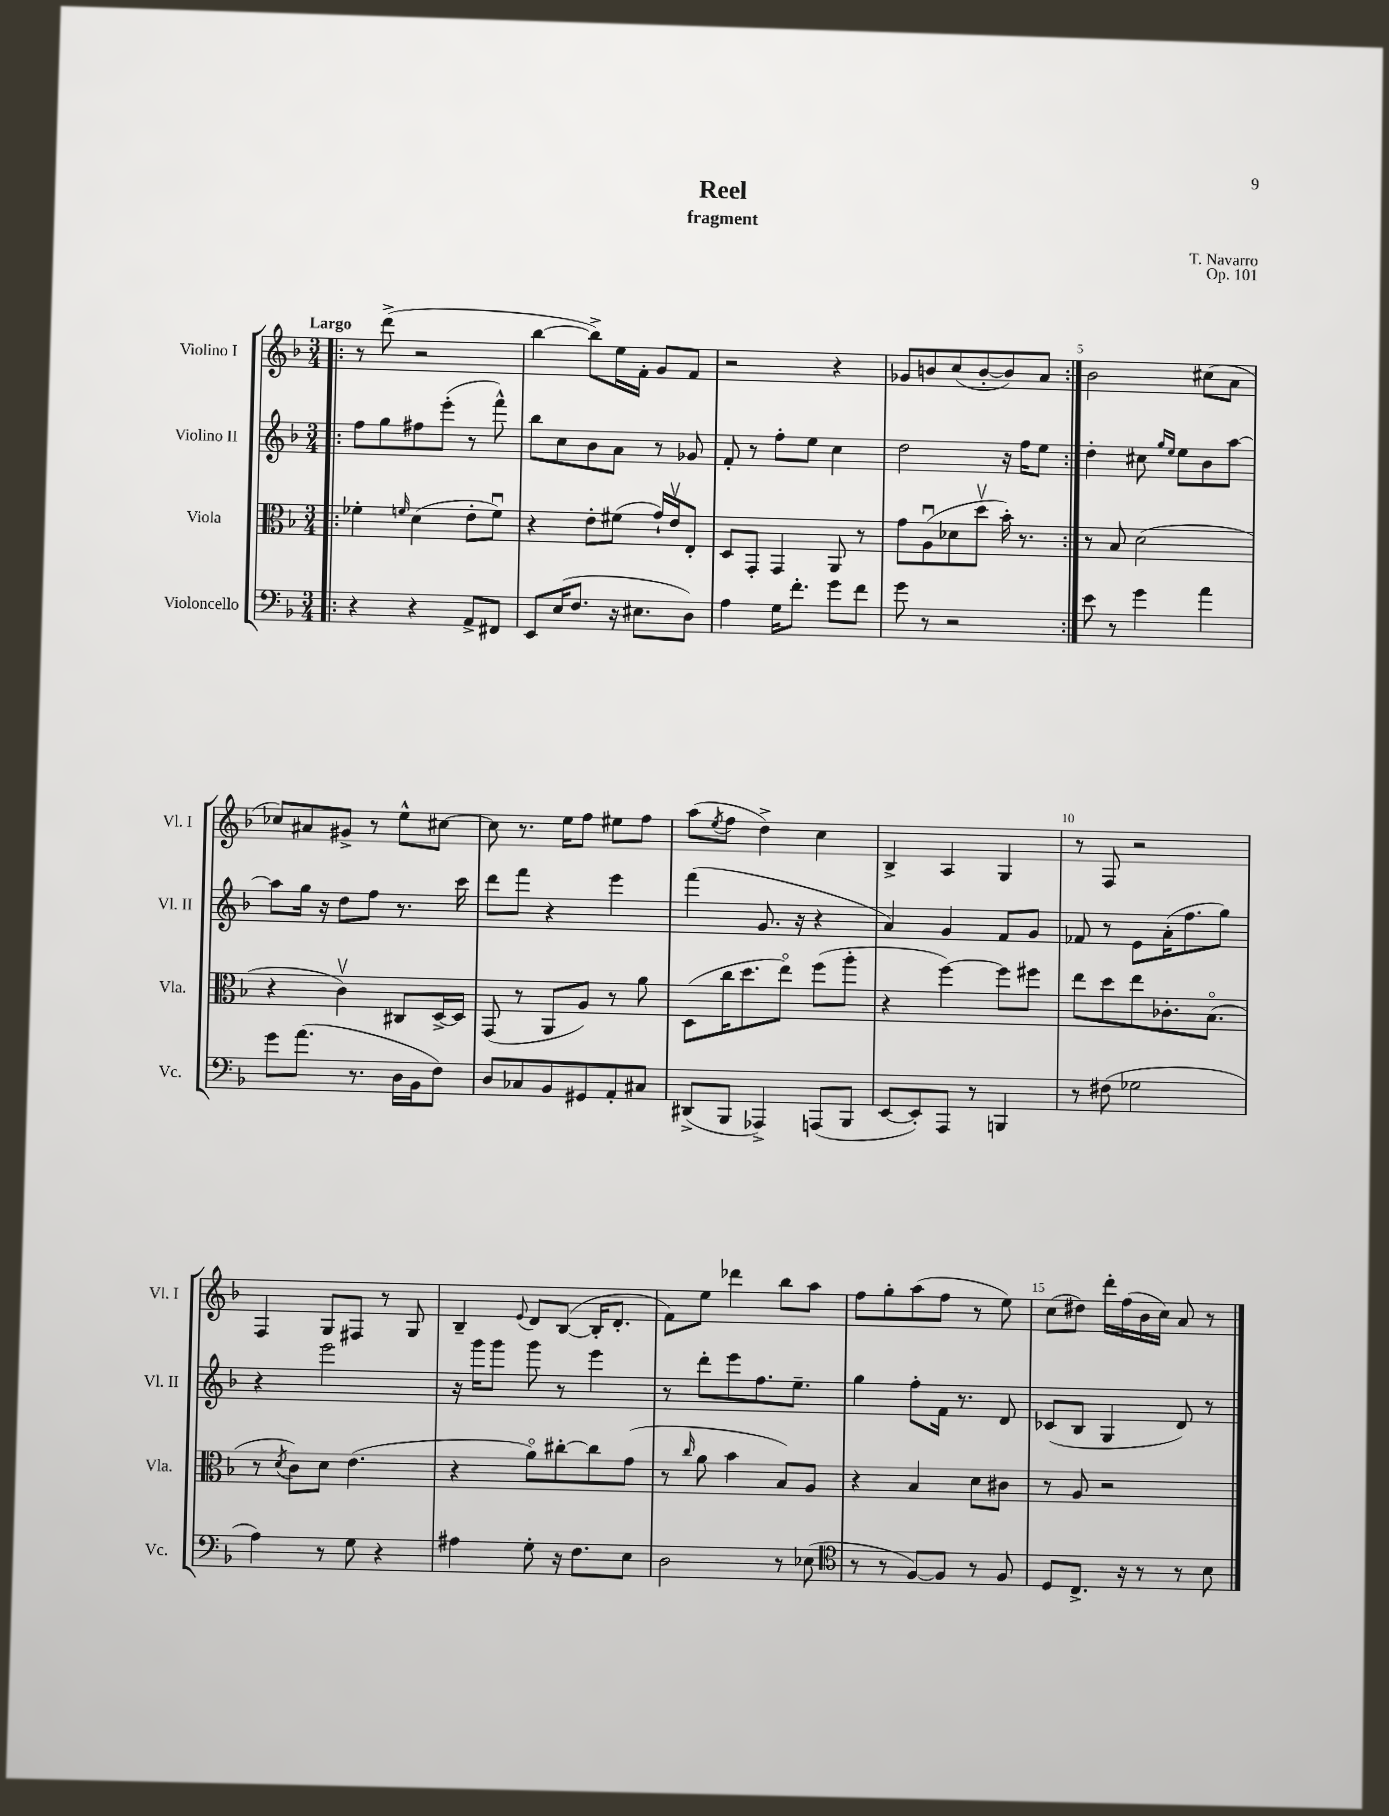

**kern	**kern	**kern	**kern
*staff4	*staff3	*staff2	*staff1
*clefF4	*clefC3	*clefG2	*clefG2
*k[b-]	*k[b-]	*k[b-]	*k[b-]
*M3/4	*M3/4	*M3/4	*M3/4
=!|:	=!|:	=!|:	=!|:
4r	4f-'\	8ff\L	8r
.	.	8gg\	(8ddd^\
.	16qqf/	.	.
4r	(4d\	8ff#\	2r
.	.	(8eee'\J	.
8AA^/L	8e'\L	8r	.
8FF#/J	8fu\J)	8fff^^\)	.
=	=	=	=
8EE/L	4r	8bb-\L	[4bb-\
(16E/K	.	8cc\	.
8.F/J	.	.	.
.	8e'\L	8b-\	8bb-^\]L)
16r	(8f#\J	8a\J	16ee\L
8.E#\L	.	.	16f'\JJ
.	16g`/LL)	8r	8g/L
.	16ev/J	.	.
8D\J)	8E'/J	8g-/	8f/J
=	=	=	=
4A\	8D/L	8f'/	2r
.	8GG'/J	8r	.
16G\LK	4GG/	8ff'\L	.
8.f'\J	.	.	.
.	.	8ee\J	.
8g\L	8AA/	4cc\	4r
8f\J	8r	.	.
=	=	=	=
8g\	8g\L	2dd\	8g-/L
8r	(8Au\	.	8b/
2r	8d-\	.	(8cc/
.	8ddv\J	.	[8b'/
.	16b-'\)	16r	8b/])
.	8.r	16ff\LK	.
.	.	8ee\J	8a/J
=:|!	=:|!	=:|!	=:|!
8e\	8r	4dd'\	2b-\
8r	8B-/	.	.
4g\	(2d\	8cc#\	.
.	.	16qqgg/LL	.
.	.	16qqee/JJ	.
.	.	8ee\L	.
4a\	.	8b-\	(8cc#\L
.	.	[8aa\J	8a\J
=	=	=	=
8g\L	4r	8aa\]L	8cc-/L)
(8.a\J	.	16gg\Jk	8a#/
.	.	16r	.
.	4cv\)	8dd\L	8g#^/J
8.r	.	.	.
.	.	8ff\J	8r
16D\LL	8C#/L	8.r	8ee^^\L
16BB-\J	.	.	.
8F\J)	[16D^/L	.	[8cc#\J
.	16D/]JJ	16ccc\	.
=	=	=	=
8D/L	(8GG/	8ddd\L	8cc#\]
8C-/	8r	8fff\J	8.r
8BB-/	8AA/L	4r	.
.	.	.	16ee\LK
8GG#/	8A/J)	.	8ff\J
8AA'/	8r	4eee\	8ee#\L
8C#/J	8a\	.	8ff\J
=	=	=	=
(8DD#^/L	(8D\L	(4fff\	(8aa\L
.	.	.	8qee/
8BBB-/J	16cc\K	.	8ff\J
.	8.dd\	.	.
4AAA-^/)	.	8.g/	4dd^\)
.	8eeo\J)	.	.
.	.	16r	.
(8AAA/L	(8ff\L	4r	4cc\
8BBB-/J	8aa'\J	.	.
=	=	=	=
[8EE/L	4r	4a/)	4B-^/
8EE'/])	.	.	.
8AAA/J	[4ff\)	4g/	4A/
8r	.	.	.
4BBB/	8ff\]L	8f/L	4G/
.	8ff#\J	8g/J	.
=	=	=	=
8r	8ee\L	8f-/	8r
(8F#\	8dd\	8r	8F/
2G-\	8ee\	8e\L	2r
.	8.c-'\	(16a'\K	.
.	.	8.ff\	.
.	(8.B-o\J	.	.
.	.	8gg\J)	.
=	=	=	=
4A\)	8r	4r	4F/
.	8qd/	.	.
.	8c\L)	.	.
8r	8d\J	2eee\	8G/L
8G\	(4.e\	.	8F#/J
4r	.	.	8r
.	.	.	8G/
=	=	=	=
4A#\	4r	16r	4B-~/
.	.	16ggg\LK	.
.	.	8ggg\J	.
.	.	.	8qqe/
8G'\	8ao\L)	8ggg\	8d/L
16r	[8cc#'\	8r	([8B-/J
8.F\L	.	.	.
.	8cc#\]	4eee\	16B-'/]LK
.	.	.	8.d'/J
8E\J	(8g\J	.	.
=	=	=	=
2D\	8r	8r	8f\L)
.	16qqcc/	.	.
.	8a\	8ddd'\L	8ee\J
.	4b-\	8eee\	4ddd-\
.	.	8.ff\	.
8r	8B-/L)	.	8bb-\L
.	.	8.ee~\J	.
(8E-\	8A/J	.	8aa\J
=	=	=	=
*clefC4	*	*	*
8r	4r	4gg\	8ff\L
8r	.	.	8gg'\
[8F/L)	4B-/	8ff'\L	(8aa\
8F/]J	.	16f\Jk	8ff\J
.	.	8.r	.
8r	8d\L	.	8r
8F/	8c#\J	8d/	8ee\)
=	=	=	=
8D/L	8r	(8c-/L	(8cc\L
8.C^/J	8A/	8B-/J	8dd#\J)
.	2r	4G/	16ddd'\LL
16r	.	.	(16ff\
8r	.	.	16b-\
.	.	.	16cc\JJ)
8r	.	8d/)	8a/
8B-\	.	8r	8r
==	==	==	==
*-	*-	*-	*-
